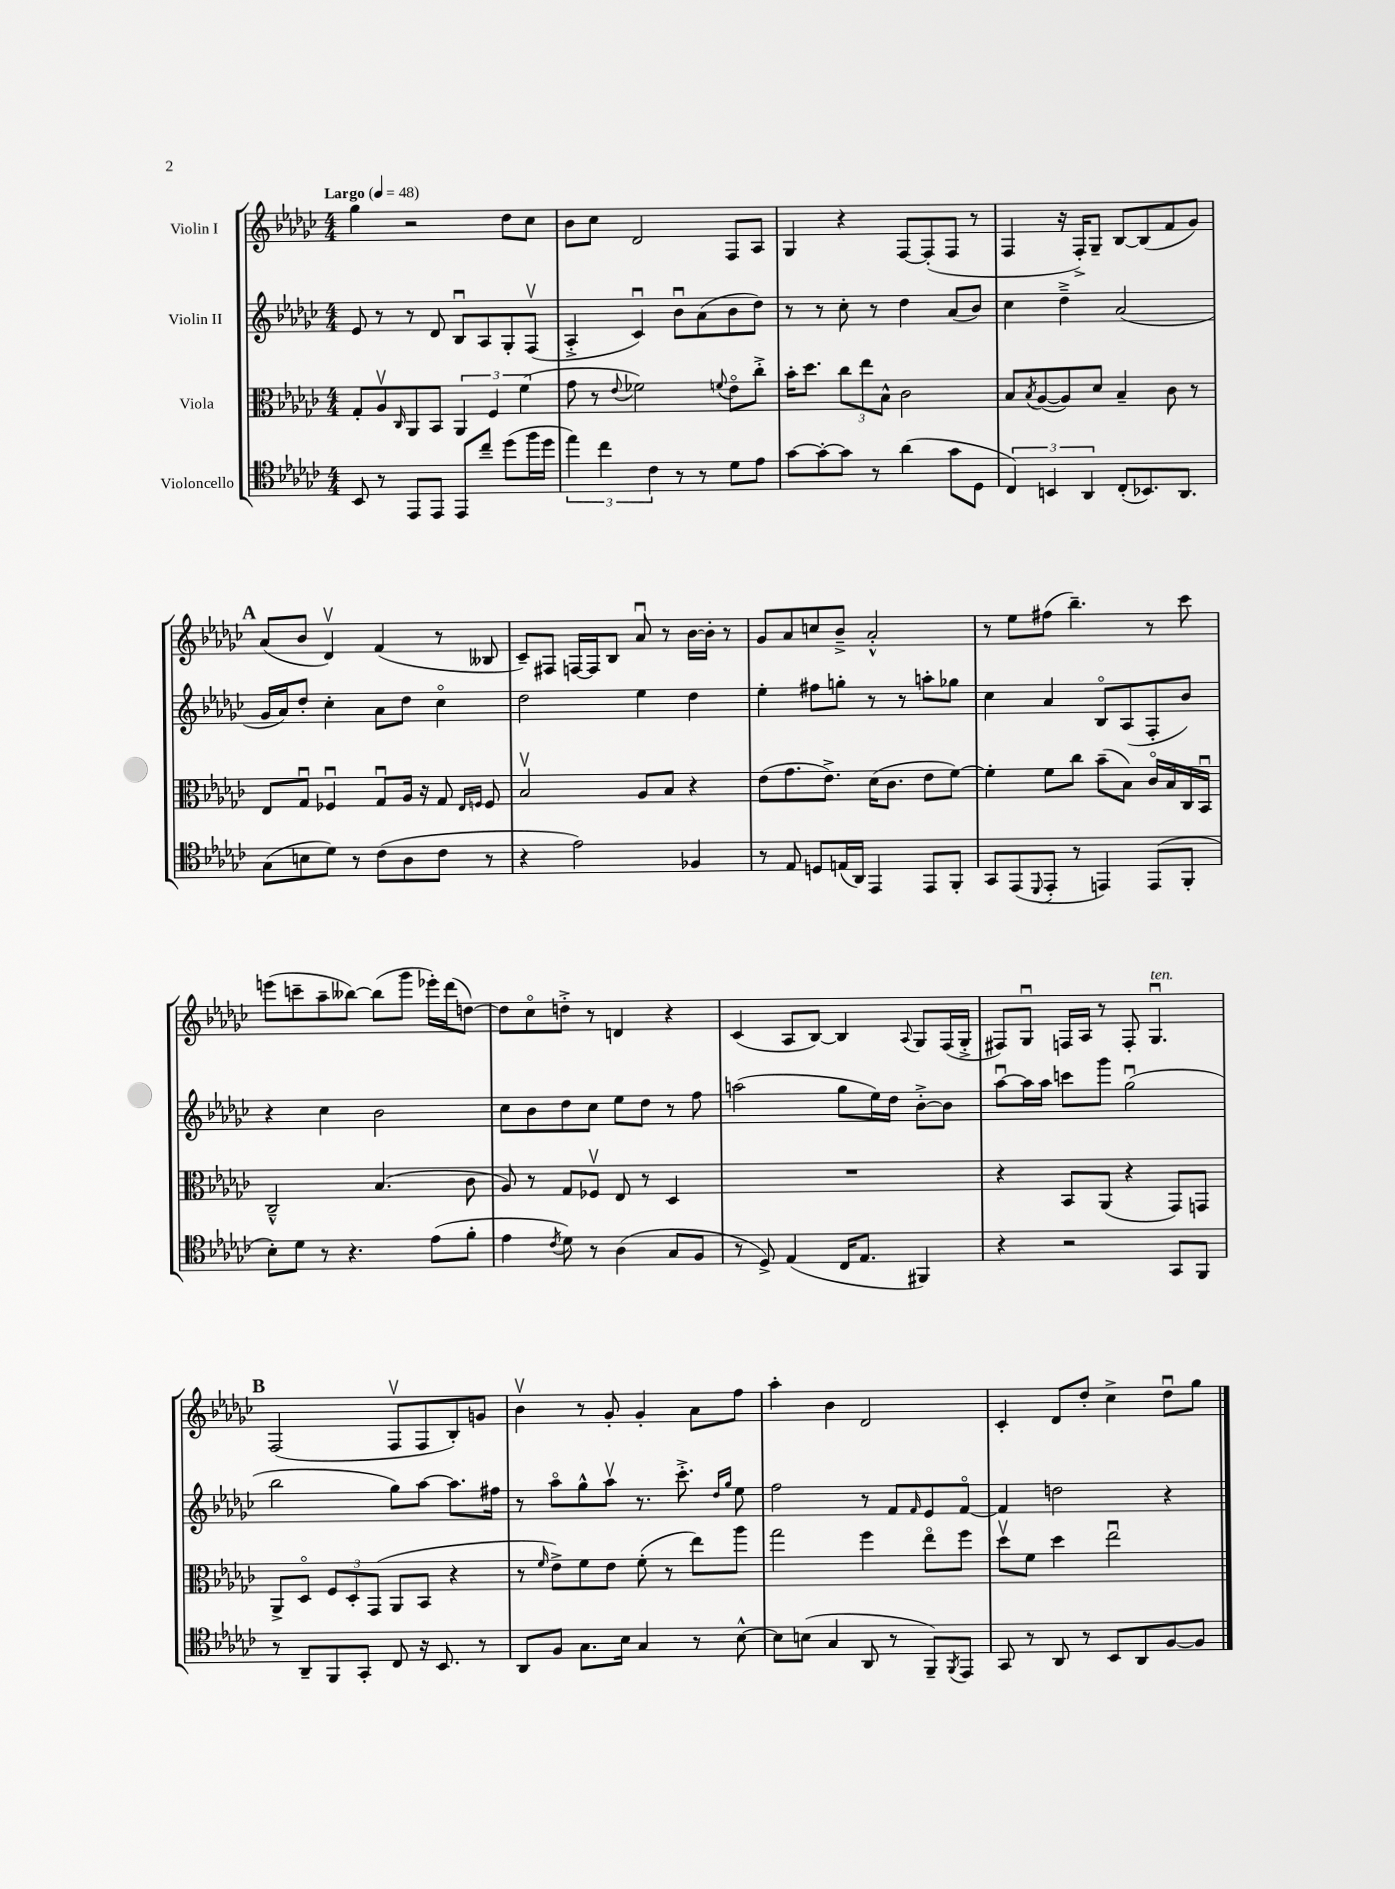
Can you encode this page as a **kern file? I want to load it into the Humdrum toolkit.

**kern	**kern	**kern	**kern
*staff4	*staff3	*staff2	*staff1
*clefC4	*clefC3	*clefG2	*clefG2
*k[b-e-a-d-g-c-]	*k[b-e-a-d-g-c-]	*k[b-e-a-d-g-c-]	*k[b-e-a-d-g-c-]
*M4/4	*M4/4	*M4/4	*M4/4
*MM48	*MM48	*MM48	*MM48
8BB-	8G-'	8e-	4gg-
8r	8A-v	8r	.
.	16qqC-	.	.
8EE-	8AA-	8r	2r
8EE-	8BB-	8d-	.
8EE-	6AA-	8B-u	.
8cc-~	.	8A-	.
.	6F	.	.
(8dd-	.	8G-'	8dd-
.	(6f	.	.
16ff	.	(8Fv	8cc-
16dd-	.	.	.
=	=	=	=
6ee-)	8g-	4A-'^	8b-
.	8r	.	8cc-
6cc-	.	.	.
.	8qqe-	.	.
.	2f-)	4c-u)	2d-
6c-	.	.	.
8r	.	8b-u	.
8r	.	(8a-	.
.	8qqf	.	.
8d-	8e-o	8b-	8F
8e-	8cc-'^	8dd-)	8A-
=	=	=	=
[8g-	16b-'	8r	4G-
.	8.dd-	.	.
8g-'_	.	8r	.
8g-]	12cc-	8cc-'	4r
.	12ee-	.	.
8r	.	8r	.
.	12B-^^	.	.
(4a-	2c-	4dd-	[8F
.	.	.	(8F']
8g-	.	(8a-	8F
8D-	.	8b-)	8r
=	=	=	=
6C-)	8B-	4cc-	4F
.	8qB-	.	.
.	([8A-	.	.
6BB	.	.	.
.	8A-])	4dd-~^	16r
.	.	.	16F'^)
6AA-	.	.	.
.	8d-	.	8G-~
(8C-'	4B-~	(2a-	[8B-
8.BB-)	.	.	(8B-]
.	8c-	.	8f
8.AA-	.	.	.
.	8r	.	8g-)
=	=	=	=
(8G-	8E-	16g-	(8a-
.	.	16a-)	.
8B	8G-u	8dd-'	8b-
8d-)	4F-u	4cc-'	4d-v)
8r	.	.	.
(8c-	8G-u	8a-	(4f
8A-	16A-	8dd-	.
.	16r	.	.
8c-	8G-	4cc-o	8r
.	16qqE-	.	.
.	16qqF	.	.
8r	8F	.	8B--
=	=	=	=
4r	2B-v	2dd-	8c-~)
.	.	.	8F#
2e-)	.	.	[16F
.	.	.	16F]
.	.	.	8B-
.	8A-	4ee-	8a-u
.	8B-	.	8r
4F-	4r	4dd-	[16b-
.	.	.	16b-']
.	.	.	8r
=	=	=	=
8r	(8e-	4ee-'	8g-
8E-	8.g-	.	8a-
8D	.	8ff#	8cc
.	8.e-^)	.	.
(16E	.	8gg'	8b-~^
16AA-)	.	.	.
4EE-	(16d-	8r	2a-'^^
.	8.c-	.	.
.	.	8r	.
8EE-	8e-	8aa'	.
8FF'	[8f)	8gg-	.
=	=	=	=
8GG-	4f']	4cc-	8r
(8EE-	.	.	8ee-
8qqDD-	.	.	.
8EE-'	8f	4a-	(8ff#
8r	8cc-	.	4.bb-~)
4EE)	(8b-~	8B-o	.
.	8B-)	(8A-	.
(8EE	16c-o	8F'	8r
.	16B-	.	.
8FF'	16C-	8b-)	8ccc-
.	16BB-u	.	.
=	=	=	=
8B-')	2C-~^^	4r	(8eee
8d-	.	.	8ccc~
8r	.	4cc-	8aa-~
4.r	.	.	[8bb--)
.	(4.B-	2b-	(8bb--]
.	.	.	8ggg-
(8e-	.	.	16eee-')
.	.	.	(16ddd-
8f'	8c-	.	[8dd)
=	=	=	=
4e-	8A-)	8cc-	8dd]
.	8r	8b-	8cc-o
8qc-	.	.	.
8d-)	8G-	8dd-	8dd'^
8r	8F-v	8cc-	8r
(4A-	8E-	8ee-	4d
.	8r	8dd-	.
8G-	4D-	8r	4r
8F	.	8ff	.
=	=	=	=
8r	1r	(2aa	(4c-
8D-^)	.	.	.
(4E-	.	.	8A-
.	.	.	[8B-)
16C-	.	8gg-	4B-]
8.E-	.	.	.
.	.	16ee-)	.
.	.	16dd-	.
.	.	.	8qqA-
4FF#)	.	[8b-'^	8G-
.	.	8b-]	(16F
.	.	.	16G-'^
=	=	=	=
4r	4r	[8aa-u	8F#)
.	.	16aa-]	8G-u
.	.	16aa-	.
2r	8BB-	8ccc	16F
.	.	.	16A-
.	(8AA-	8ggg-	8r
.	4r	(2gg-u	8F'
.	.	.	4.G-u
8GG-	8GG-)	.	.
8FF	8GG	.	.
=	=	=	=
8r	8AA-^	2bb-	(2F
8AA-~	8D-o	.	.
8FF	12F	.	.
.	12D-'	.	.
8GG-'	.	.	.
.	(12GG-	.	.
8C-	8AA-	8gg-)	8Fv
16r	8BB-	[8aa-	8F
8.BB-	.	.	.
.	4r	8.aa-]	8B-')
8r	.	.	8g
.	.	16ff#	.
=	=	=	=
8AA-	8r	8r	4b-v
.	16qqf	.	.
8F	8e-^)	8aa-o	.
8.G-	8f	8gg-^^	8r
.	8e-	8aa-v	8g-'
16B-	.	.	.
4G-	(8f'	8.r	4g-'
.	8r	.	.
.	.	8.ccc-'^	.
8r	8ee-)	.	8a-
.	.	16qqdd-	.
.	.	16qqgg-	.
[8B-^^	8aa-	8ee-	8ff
=	=	=	=
8B-]	2gg-	2ff	4aa-'
(8B	.	.	.
4G-	.	.	4b-
8AA-	4ff	8r	2d-
8r	.	8f	.
.	.	16qqf	.
8FF~)	8ee-o	8e-	.
8qFF	.	.	.
8EE-	8ff	[8fo	.
=	=	=	=
8GG-	8dd-v	4f]	4c-'
8r	8f	.	.
8AA-	4dd-	2dd	8d-
8r	.	.	8dd-'
8BB-	2ee-u	.	4cc-^
8AA-	.	.	.
[8F	.	4r	8dd-u
8F]	.	.	8gg-
==	==	==	==
*-	*-	*-	*-
